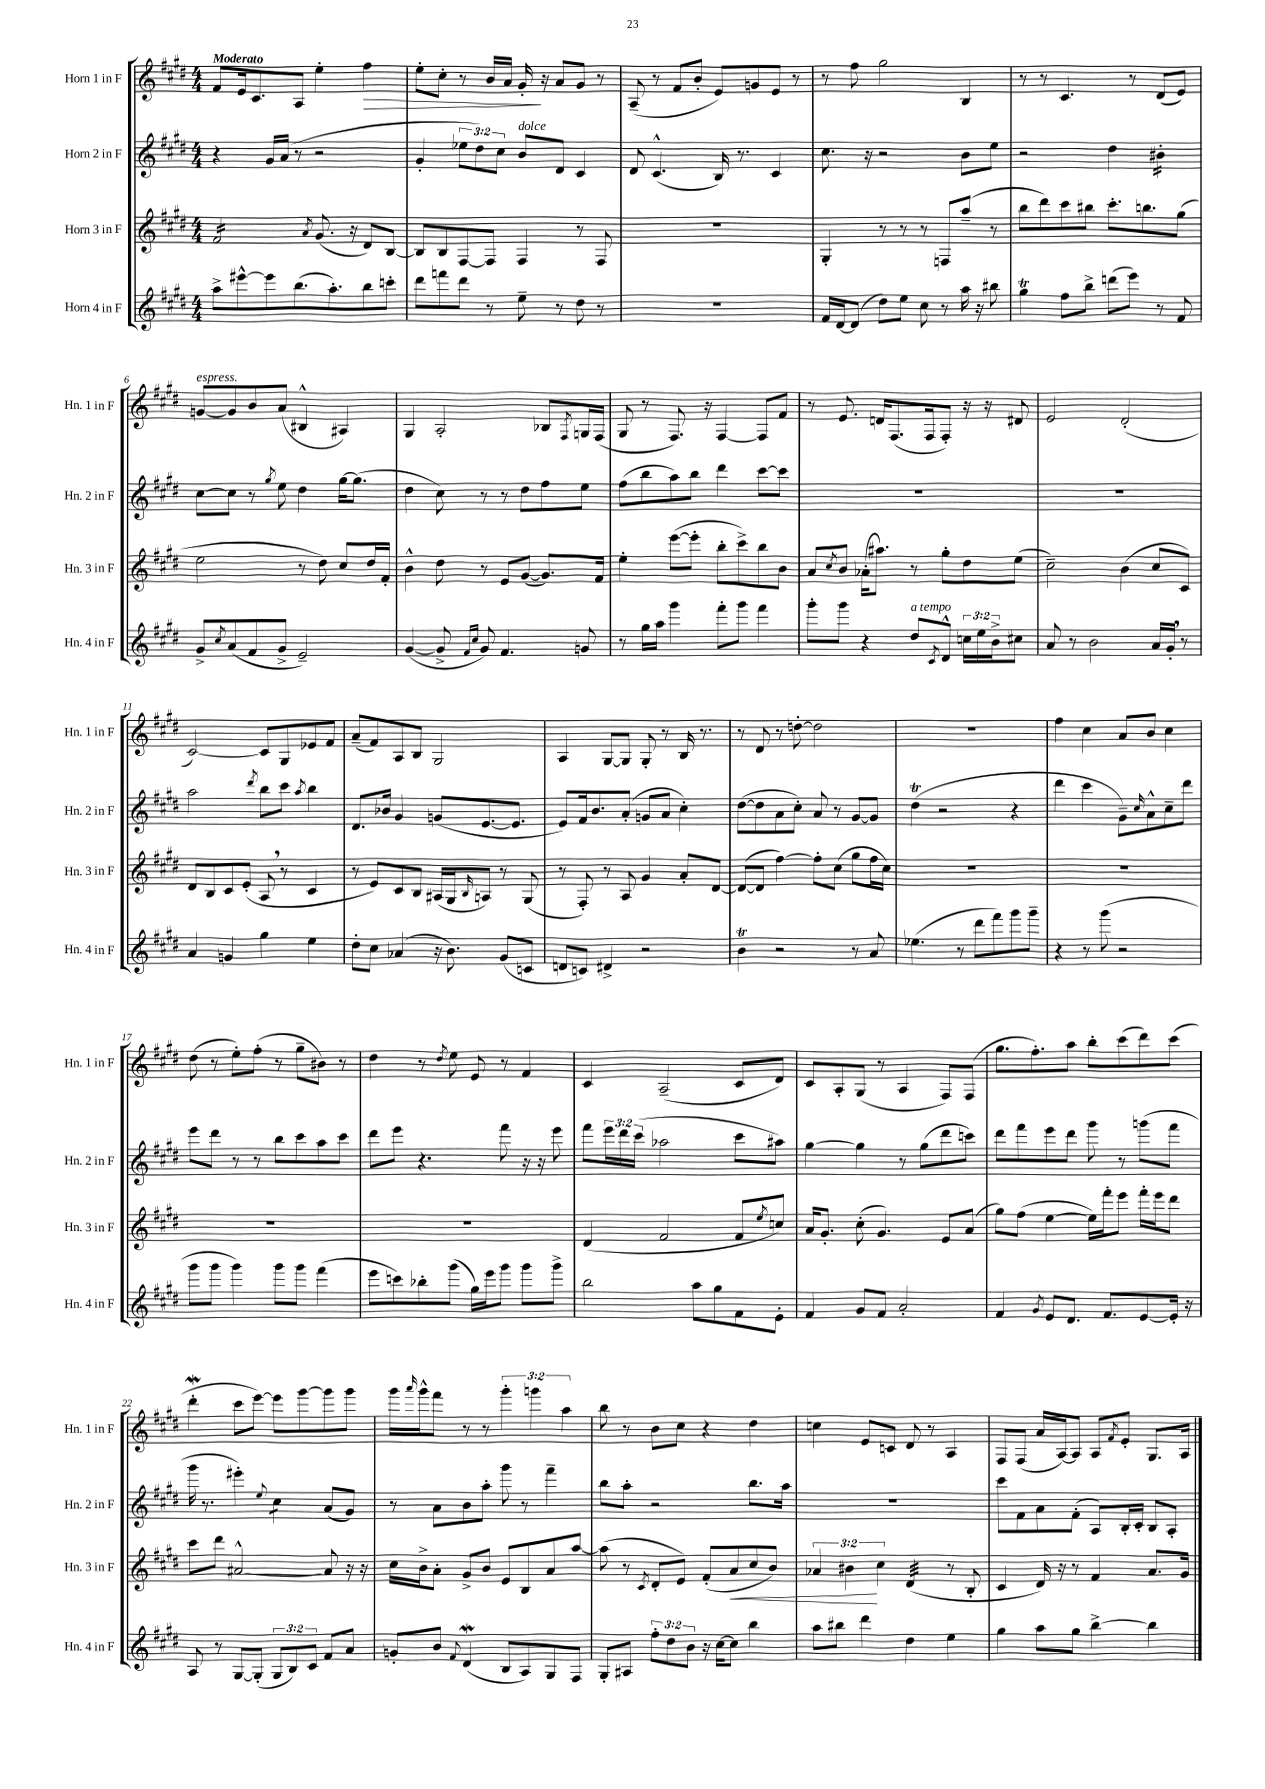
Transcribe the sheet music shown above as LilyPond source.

<<
\new StaffGroup <<
\new Staff = "s0" \with { instrumentName = "Horn 1 in F" shortInstrumentName = "Hn. 1 in F" } {
    \clef treble \key e \major \numericTimeSignature \time 4/4 \override Staff.TupletNumber.text = #tuplet-number::calc-fraction-text \tempo "Moderato"
    fis'8 e'16 cis'8. a8 e''4-. fis''4\> |
    e''8-. cis''8-. r8 b'16 a'16 gis'16-.\! r16 a'8 gis'8 r8 |
    a8--( r8 fis'8 b'8-. e'8) g'8 e'8 r8 |
    r8 fis''8 gis''2 b4 |
    r8 r8 cis'4. r8 dis'8( e'8) |
    g'8~^\markup { \italic "espress." } g'8 b'8 a'8( bis4-^ ais4) |
    gis4 a2-. bes8 \acciaccatura { fis8 } g16 fis16( |
    gis8 r8 fis8.) r16 fis4~ fis8 fis'8 |
    r8 e'8. d'16 fis8.( fis16 fis8-.) r16 r16 dis'8 |
    e'2 dis'2-.( |
    cis'2~) cis'8 gis8 ees'8 fis'8 |
    a'8--( fis'8) a8 b8 gis2 |
    a4 gis8~ gis8 gis8-. r8 b16 r8. |
    r8 dis'8 r8 d''8~-. d''2 |
    R1 |
    fis''4 cis''4 a'8 b'8 cis''4 |
    dis''8( r8 e''8-.) fis''8-.( r8 gis''8-- bis'8) r8 |
    dis''4 r8 \acciaccatura { dis''8 } e''8 e'8 r8 fis'4 |
    cis'4 a2--( cis'8 dis'8) |
    cis'8 a8-. gis8( r8 a4 fis8) fis8( |
    gis''8. fis''8.-.) a''8 b''8-. cis'''8( dis'''8) cis'''8( |
    dis'''4-.\mordent cis'''8 e'''8~) e'''8 gis'''8~ gis'''8 gis'''8 |
    gis'''16 \grace { a'''16 } gis'''16-^ fis'''8 r8 r8 \tuplet 3/2 { gis'''4-. g'''4 a''4 } |
    b''8 r8 b'8 cis''8 r4 dis''4 |
    c''4 e'8 c'8 dis'8 r8 a4 |
    fis8 fis8( a'16 a16~) a8 a8 \acciaccatura { fis'8 } e'8-. gis8. a16 \bar "|." |
}
\new Staff = "s1" \with { instrumentName = "Horn 2 in F" shortInstrumentName = "Hn. 2 in F" } {
    \clef treble \key e \major \numericTimeSignature \time 4/4 \override Staff.TupletNumber.text = #tuplet-number::calc-fraction-text
    r4 gis'16 a'16( r8 r2 |
    gis'4-. \tuplet 3/2 { ees''8 dis''8) cis''8 } b'8^\markup { \italic "dolce" } dis'8 cis'4 |
    dis'8 cis'4.-^( b16) r8. cis'4 |
    cis''8. r16 r2 b'8 e''8 |
    r2 dis''4 bis'4:16-. |
    cis''8~ cis''8 r8 \acciaccatura { gis''8 } e''8 dis''4 gis''16~ gis''8.( |
    dis''4 cis''8) r8 r8 dis''8 fis''8 e''8 |
    fis''8( b''8 a''8) b''8 dis'''4 cis'''8~ cis'''8 |
    R1 |
    R1 |
    a''2 \acciaccatura { dis'''8 } b''8 cis'''8 \acciaccatura { a''8 } b''4 |
    dis'8. bes'16 gis'4 g'8( e'8.~ e'8. |
    e'8) fis'16 b'8. a'8-.( g'8 a'8 cis''4-.) |
    dis''8~( dis''8 a'8 cis''8-.) a'8 r8 gis'8~ gis'8 |
    dis''4\trill( r2 r4 |
    dis'''4 cis'''4 gis'8--) \grace { cis''16 } a'8-^ cis''8-- dis'''8 |
    e'''8 dis'''8 r8 r8 b''8 cis'''8 a''8 cis'''8 |
    dis'''8 e'''8 r4. fis'''8 r16 r16 e'''8 |
    fis'''8 \tuplet 3/2 { e'''16 dis'''16 cis'''16( } aes''2 cis'''8 ais''8) |
    gis''4~ gis''4 r8 gis''8( dis'''8 c'''8) |
    dis'''8 fis'''8 e'''8 dis'''8 gis'''8 r8 g'''8( fis'''8 |
    gis'''16 r8. eis'''4-.) \appoggiatura { e''8 } cis''4:8 a'8( gis'8) |
    r8 a'8 b'8 a''8-. gis'''8 r8 fis'''4-- |
    b''8 a''8-. r2 b''8. a''16 |
    R1 |
    cis'''8 fis'8 a'8 fis'8-.( a8) b16-. cis'16-. b8 a8-. \bar "|." |
}
\new Staff = "s2" \with { instrumentName = "Horn 3 in F" shortInstrumentName = "Hn. 3 in F" } {
    \clef treble \key e \major \numericTimeSignature \time 4/4 \override Staff.TupletNumber.text = #tuplet-number::calc-fraction-text
    fis'2:16 \acciaccatura { a'8 } gis'8.( r16 dis'8) b8~ |
    b8 b8 fis8~ fis8 fis4 r8 fis8 |
    R1 |
    gis4-. r8 r8 r8 f8 a''8--( r8 |
    b''8 dis'''8) cis'''8 bis''8 cis'''8.-. b''8. gis''8( |
    e''2 r8 dis''8) cis''8 dis''16 fis'16-. |
    b'4-^ dis''8 r8 e'8 gis'8~( gis'8.) fis'16 |
    e''4-. e'''8~( e'''8-. b''8-. cis'''8->) b''8 b'8 |
    a'8 \acciaccatura { cis''8 } b'8 aes'16-.( ais''8.) r8 gis''8-. dis''8 e''8( |
    cis''2--) b'4( cis''8 cis'8) |
    dis'8 b8 cis'8 e'8-.( a8 \breathe r8 cis'4 |
    r8 e'8) cis'8 b8 ais16( gis16 \grace { b16 } a8) r8 gis8( |
    r8 fis8-.) r8 a8 gis'4 a'8-. dis'8~ |
    dis'8~( dis'8 fis''4~) fis''8-. cis''8( gis''8 fis''16 cis''16) |
    R1 |
    R1 |
    R1 |
    R1 |
    dis'4( fis'2 fis'8 \acciaccatura { e''8 } c''8) |
    a'16 gis'8.-. cis''8-.( gis'4.) e'8 a'8( |
    gis''8) fis''8( e''4~ e''16) fis'''16-. e'''8 fis'''16-. e'''16 dis'''8 |
    cis'''8 dis'''8 ais'2~-^ ais'8 r16 r16 |
    cis''16 b'16-> a'8-. gis'8-> b'8 e'8 b8 a'8 a''8~ |
    a''8( r8 \acciaccatura { cis'8 } dis'8-. e'8) fis'8-.( a'8\< cis''8 b'8) |
    \tuplet 3/2 { aes'4 bis'4\! cis''4 } dis'4:32( r8 b8-. |
    cis'4 dis'16) r16 r8 fis'4 a'8. gis'16 \bar "|." |
}
\new Staff = "s3" \with { instrumentName = "Horn 4 in F" shortInstrumentName = "Hn. 4 in F" } {
    \clef treble \key e \major \numericTimeSignature \time 4/4 \override Staff.TupletNumber.text = #tuplet-number::calc-fraction-text
    a''8-> eis'''8~-^ eis'''8 b''8.( a''8.-.) b''8 c'''8-. |
    dis'''8 f'''8 dis'''8 r8 e''8-- r8 dis''8 r8 |
    R1 |
    fis'16 dis'16~ dis'8( dis''8) e''8 cis''8 r8 a''16 r16 bis''8 |
    gis''4\trill fis''8 b''8-> d'''8( e'''8) r8 fis'8 |
    gis'8-> \acciaccatura { cis''8 } a'8( fis'8 gis'8-> e'2--) |
    gis'4~( gis'8-> \grace { fis'16 cis''16 } gis'8) fis'4. g'8 |
    r8 gis''16 a''16 gis'''4 fis'''8-. gis'''8 fis'''4 |
    gis'''8-. gis'''8 r4 dis''8^\markup { \italic "a tempo" } \acciaccatura { cis'8 } dis'8-^ \tuplet 3/2 { c''16 e''16 b'16-> } cis''8 |
    a'8 r8 b'2 a'16 gis'16-. \breathe r8 |
    a'4 g'4 gis''4 e''4 |
    dis''8-. cis''8 aes'4( r16 b'8.) gis'8( c'8 |
    d'8 c'8) dis'4-> r2 |
    b'4\trill r2 r8 a'8 |
    ees''4.( r8 dis'''8 fis'''8) gis'''8 gis'''8-- |
    r4 r8 gis'''8( r2 |
    gis'''8 gis'''8 gis'''4) gis'''8 gis'''8 fis'''4( |
    e'''8 c'''8) bes''8-. gis'''8( gis''16) e'''16 gis'''8 gis'''8 gis'''8-> |
    b''2 a''8 gis''8 fis'8 e'8-. |
    fis'4 gis'8 fis'8 a'2-. |
    fis'4 \acciaccatura { gis'8 } e'8 dis'8. fis'8. e'8~ e'16-. r16 |
    a8 r8 gis8~ gis8-.( \tuplet 3/2 { gis8 b8) cis'8 } fis'8 a'8 |
    g'8-. b'8 \appoggiatura { fis'8 } dis'4\mordent( b8 a8) gis8 fis8 |
    gis8-. ais8 \tuplet 3/2 { fis''8-. dis''8 b'8 } r16 cis''16~ cis''8 b''4 |
    a''8 bis''8 dis'''4 dis''4 e''4 |
    gis''4 a''8 gis''8 b''4~-> b''4 \bar "|." |
}
>>
>>
